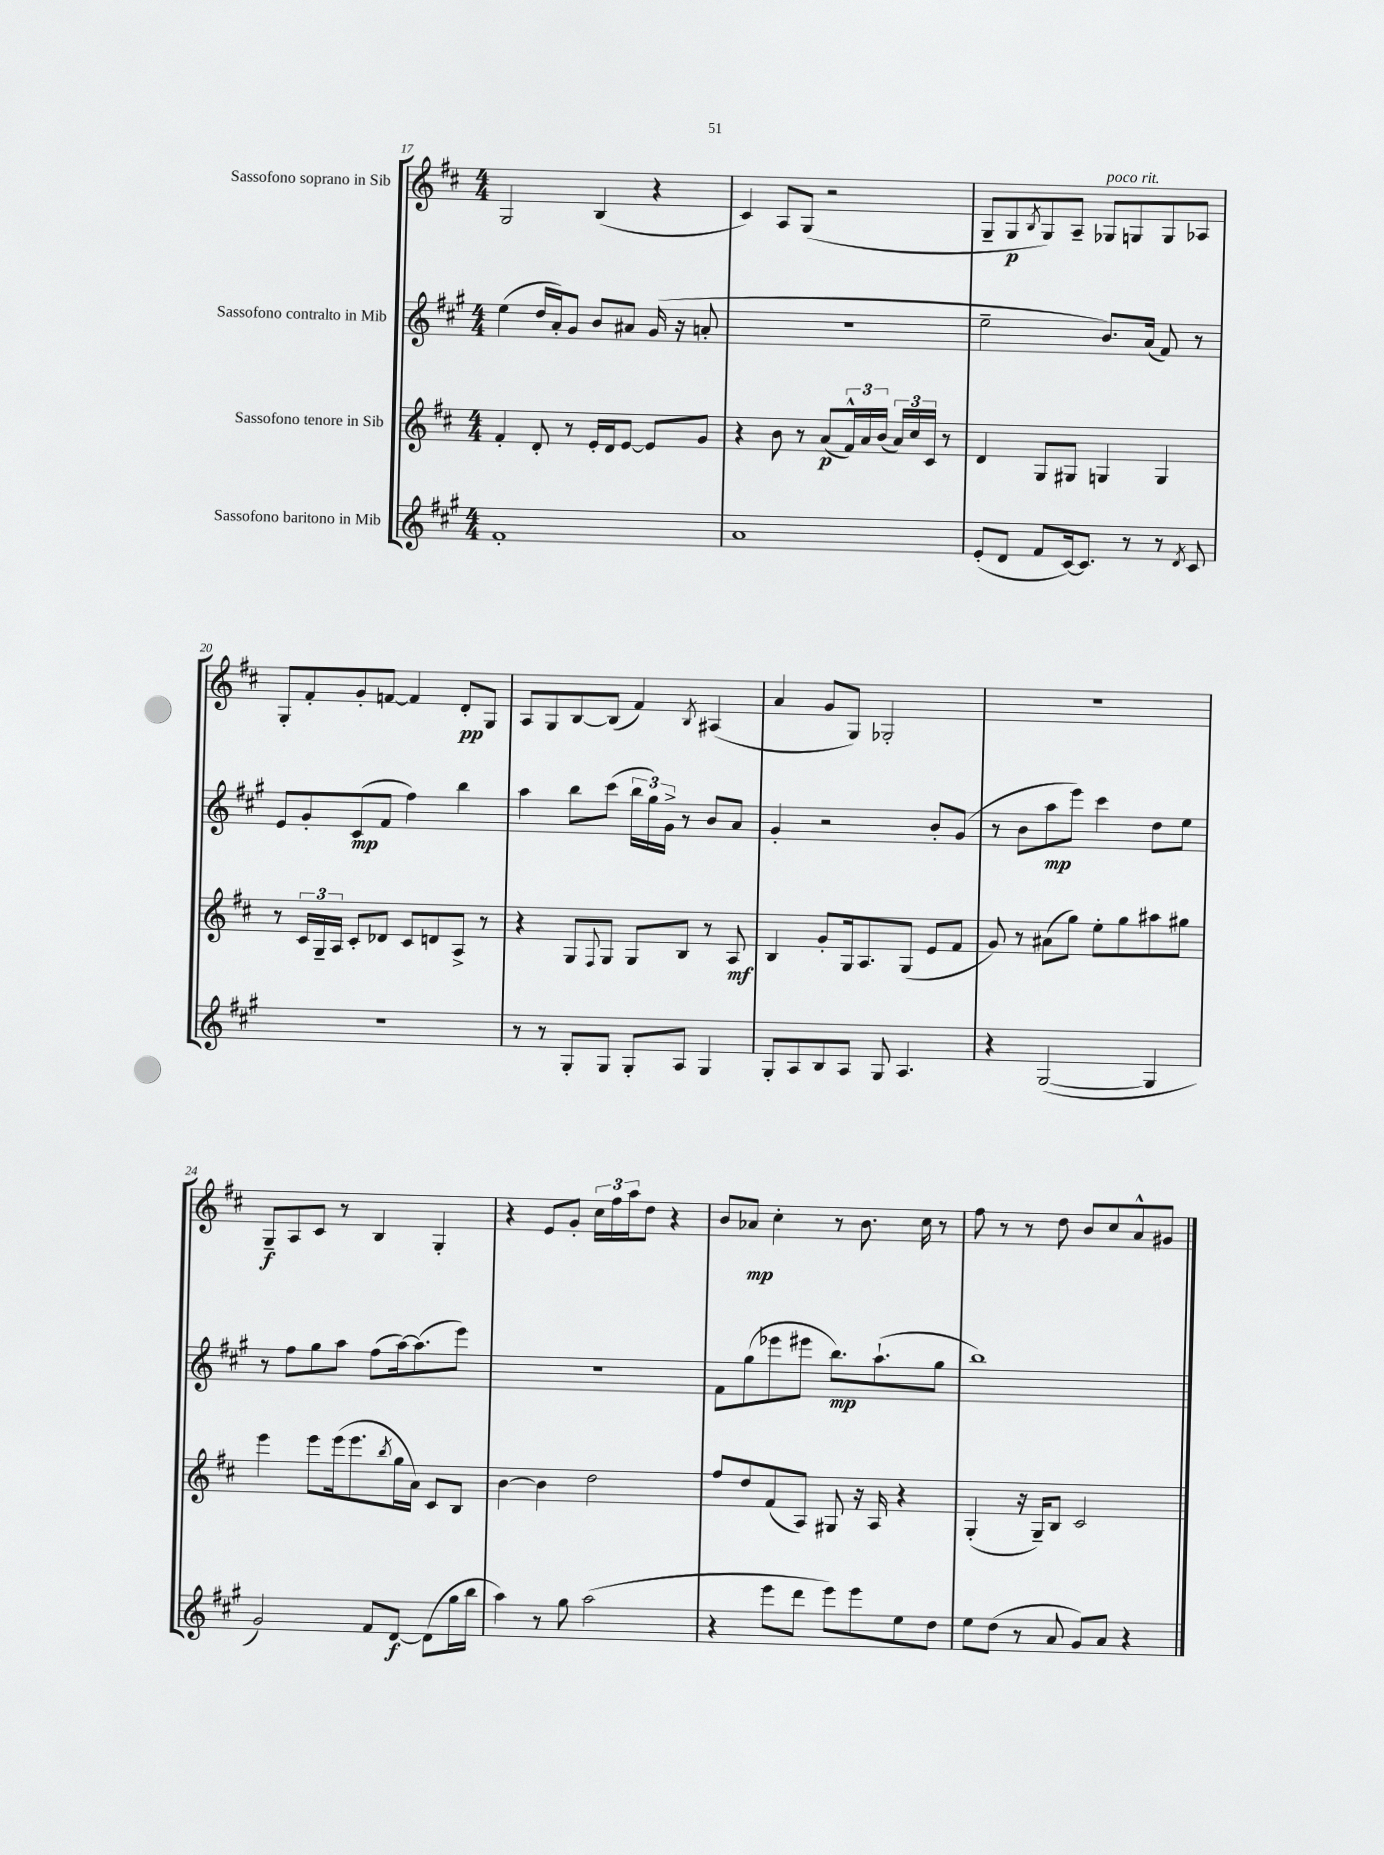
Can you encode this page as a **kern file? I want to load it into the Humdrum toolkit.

**kern	**dynam	**kern	**dynam	**kern	**dynam	**kern	**dynam
*part4	*part4	*part3	*part3	*part2	*part2	*part1	*part1
*staff4	*staff4	*staff3	*staff3	*staff2	*staff2	*staff1	*staff1
*I"Sassofono baritono in Mib	*	*I"Sassofono tenore in Sib	*	*I"Sassofono contralto in Mib	*	*I"Sassofono soprano in Sib	*
*clefG2	*	*clefG2	*	*clefG2	*	*clefG2	*
*k[f#c#g#]	*	*k[f#c#]	*	*k[f#c#g#]	*	*k[f#c#]	*
*M4/4	*	*M4/4	*	*M4/4	*	*M4/4	*
=17	=17	=17	=17	=17	=17	=17	=17
1f#'	.	4f#'/	.	(4ee\	.	2G/	.
.	.	8d'/	.	16dd/LL	.	.	.
.	.	.	.	16a'/J)	.	.	.
.	.	8r	.	8g#/J	.	.	.
.	.	16e'/LL	.	8b/L	.	(4B/	.
.	.	16d/J	.	.	.	.	.
.	.	[8e/J	.	8a#X/J	.	.	.
.	.	8e/L]	.	(16g#/	.	4r	.
.	.	.	.	16r	.	.	.
.	.	8g/J	.	8an'/	.	.	.
=18	=18	=18	=18	=18	=18	=18	=18
1a	.	4r	.	1r	.	4c#/)	.
.	.	8b\	.	.	.	8A/L	.
.	.	8r	.	.	.	(8G/J	.
.	.	(8a/L	p	.	.	2r	.
.	.	24f#^^/L)	.	.	.	.	.
.	.	24a/	.	.	.	.	.
.	.	(24b/JJ	.	.	.	.	.
.	.	24a/LL)	.	.	.	.	.
.	.	24cc#/	.	.	.	.	.
.	.	24c#/JJ	.	.	.	.	.
.	.	8r	.	.	.	.	.
=19	=19	=19	=19	=19	=19	=19	=19
(8e'/L	.	4d/	.	2ee~\	.	8G~/L	.
8d/J	.	.	.	.	.	8G/	p
.	.	.	.	.	.	8qB/	.
8f#/L	.	8G/L	.	.	.	8G/)	.
[16c#/k)	.	8G#X/J	.	.	.	8A~/J	.
8.c#/J]	.	.	.	.	.	.	.
!	!	!	!	!	!	!LO:TX:a:i:t=poco rit.	!
.	.	4Gn/	.	8.b/L)	.	8G-X/L	.
8r	.	.	.	.	.	8Gn/	.
.	.	.	.	(16a/Jk	.	.	.
8r	.	4G/	.	8f#/)	.	8G/	.
8qd/	.	.	.	.	.	.	.
8c#/	.	.	.	8r	.	8A-X/J	.
!!LO:LB:g=z
=20	=20	=20	=20	=20	=20	=20	=20
1r	.	8r	.	8e/L	.	8G'/L	.
.	.	24c#/LL	.	8g#'/	.	8f#'/	.
.	.	24G~/	.	.	.	.	.
.	.	24A/JJ	.	.	.	.	.
.	.	8c#'/L	.	(8c#/	mp	8g'/	.
.	.	8d-X/J	.	8f#/J	.	[8fn/J	.
.	.	8c#/L	.	4ff#\)	.	4f/]	.
.	.	8dn/	.	.	.	.	.
.	.	8A^/J	.	4bb\	.	8d'/L	pp
.	.	8r	.	.	.	8G/J	.
=21	=21	=21	=21	=21	=21	=21	=21
8r	.	4r	.	4aa\	.	8A/L	.
8r	.	.	.	.	.	8G/	.
8G#'/L	.	8G/L	.	8bb\L	.	[8B/	.
.	.	8qqF#/	.	.	.	.	.
8G#/J	.	8G/J	.	(8ccc#\J	.	(8B/J]	.
8G#'/L	.	8G/L	.	24bb\LL	.	4f#/)	.
.	.	.	.	24gg#\)	.	.	.
.	.	.	.	24g#^\JJ	.	.	.
8A/J	.	8B/J	.	8r	.	.	.
.	.	.	.	.	.	8qB/	.
4G#/	.	8r	.	8b/L	.	(4A#X/	.
.	.	8A/	mf	8a/J	.	.	.
=22	=22	=22	=22	=22	=22	=22	=22
8G#'/L	.	4B/	.	4g#'/	.	4a/	.
8A/	.	.	.	.	.	.	.
8B/	.	8g'/L	.	2r	.	8g/L	.
8A/J	.	16G/k	.	.	.	8G/J)	.
.	.	8.A/	.	.	.	.	.
8G#/	.	.	.	.	.	2G-X'/	.
4.A/	.	(8G/J	.	.	.	.	.
.	.	8e/L	.	8b'/L	.	.	.
.	.	8f#/J	.	(8g#/J	.	.	.
=23	=23	=23	=23	=23	=23	=23	=23
4r	.	8g/)	.	8r	.	1r	.
.	.	8r	.	8b\L	.	.	.
([2G#/	.	(8a#X\L	.	8aa\	mp	.	.
.	.	8gg\J)	.	8eee\J)	.	.	.
.	.	8ee'\L	.	4ccc#\	.	.	.
.	.	8gg\	.	.	.	.	.
4G#/]	.	8aa#X\	.	8dd\L	.	.	.
.	.	8gg#X\J	.	8ee\J	.	.	.
!!LO:LB:g=z
=24	=24	=24	=24	=24	=24	=24	=24
2g#/)	.	4eee\	.	8r	.	8G~/L	f
.	.	.	.	8ff#\L	.	8A/	.
.	.	8eee\L	.	8gg#\	.	8c#/J	.
.	.	(16eee\k	.	8aa\J	.	8r	.
.	.	8.eee\	.	.	.	.	.
8f#/L	.	.	.	(8ff#\L	.	4B/	.
.	.	8qbb/	.	.	.	.	.
[8d/J	f	16gg\L	.	[16aa\k)	.	.	.
.	.	16a\JJ)	.	(8.aa\]	.	.	.
(8d\L]	.	8c#/L	.	.	.	4G'/	.
16gg#\L	.	8B/J	.	8eee\J)	.	.	.
16bb\JJ	.	.	.	.	.	.	.
=25	=25	=25	=25	=25	=25	=25	=25
4aa\)	.	[4b\	.	1r	.	4r	.
8r	.	4b\]	.	.	.	8e/L	.
8gg#\	.	.	.	.	.	8g'/J	.
(2aa\	.	2dd\	.	.	.	24cc#\LL	.
.	.	.	.	.	.	24ff#\	.
.	.	.	.	.	.	24aa\J	.
.	.	.	.	.	.	8dd\J	.
.	.	.	.	.	.	4r	.
=26	=26	=26	=26	=26	=26	=26	=26
4r	.	8ff#/L	.	8f#\L	.	8b/L	.
.	.	8dd/	.	(8gg#\	.	8a-X/J	mp
8eee\L	.	(8f#/	.	8eee-X\	.	4cc#'\	.
8ddd\J	.	8A/J)	.	8eee#X\J	.	.	.
8eee\L)	.	8G#X/	.	8.bb\L)	mp	8r	.
8eee\	.	16r	.	.	.	8.b\	.
.	.	16A/	.	(8.aa`\	.	.	.
8ee\	.	4r	.	.	.	.	.
.	.	.	.	.	.	16cc#\	.
8dd\J	.	.	.	8gg#\J	.	8r	.
=27	=27	=27	=27	=27	=27	=27	=27
8ee\L	.	(4G'/	.	1bb)	.	8ff#\	.
(8dd\J	.	.	.	.	.	8r	.
8r	.	16r	.	.	.	8r	.
.	.	16G~/KL)	.	.	.	.	.
8a/	.	8B/J	.	.	.	8dd\	.
8g#/L)	.	2c#/	.	.	.	8b/L	.
8a/J	.	.	.	.	.	8cc#/	.
4r	.	.	.	.	.	8a^^/	.
.	.	.	.	.	.	8g#X/J	.
==	==	==	==	==	==	==	==
*-	*-	*-	*-	*-	*-	*-	*-
